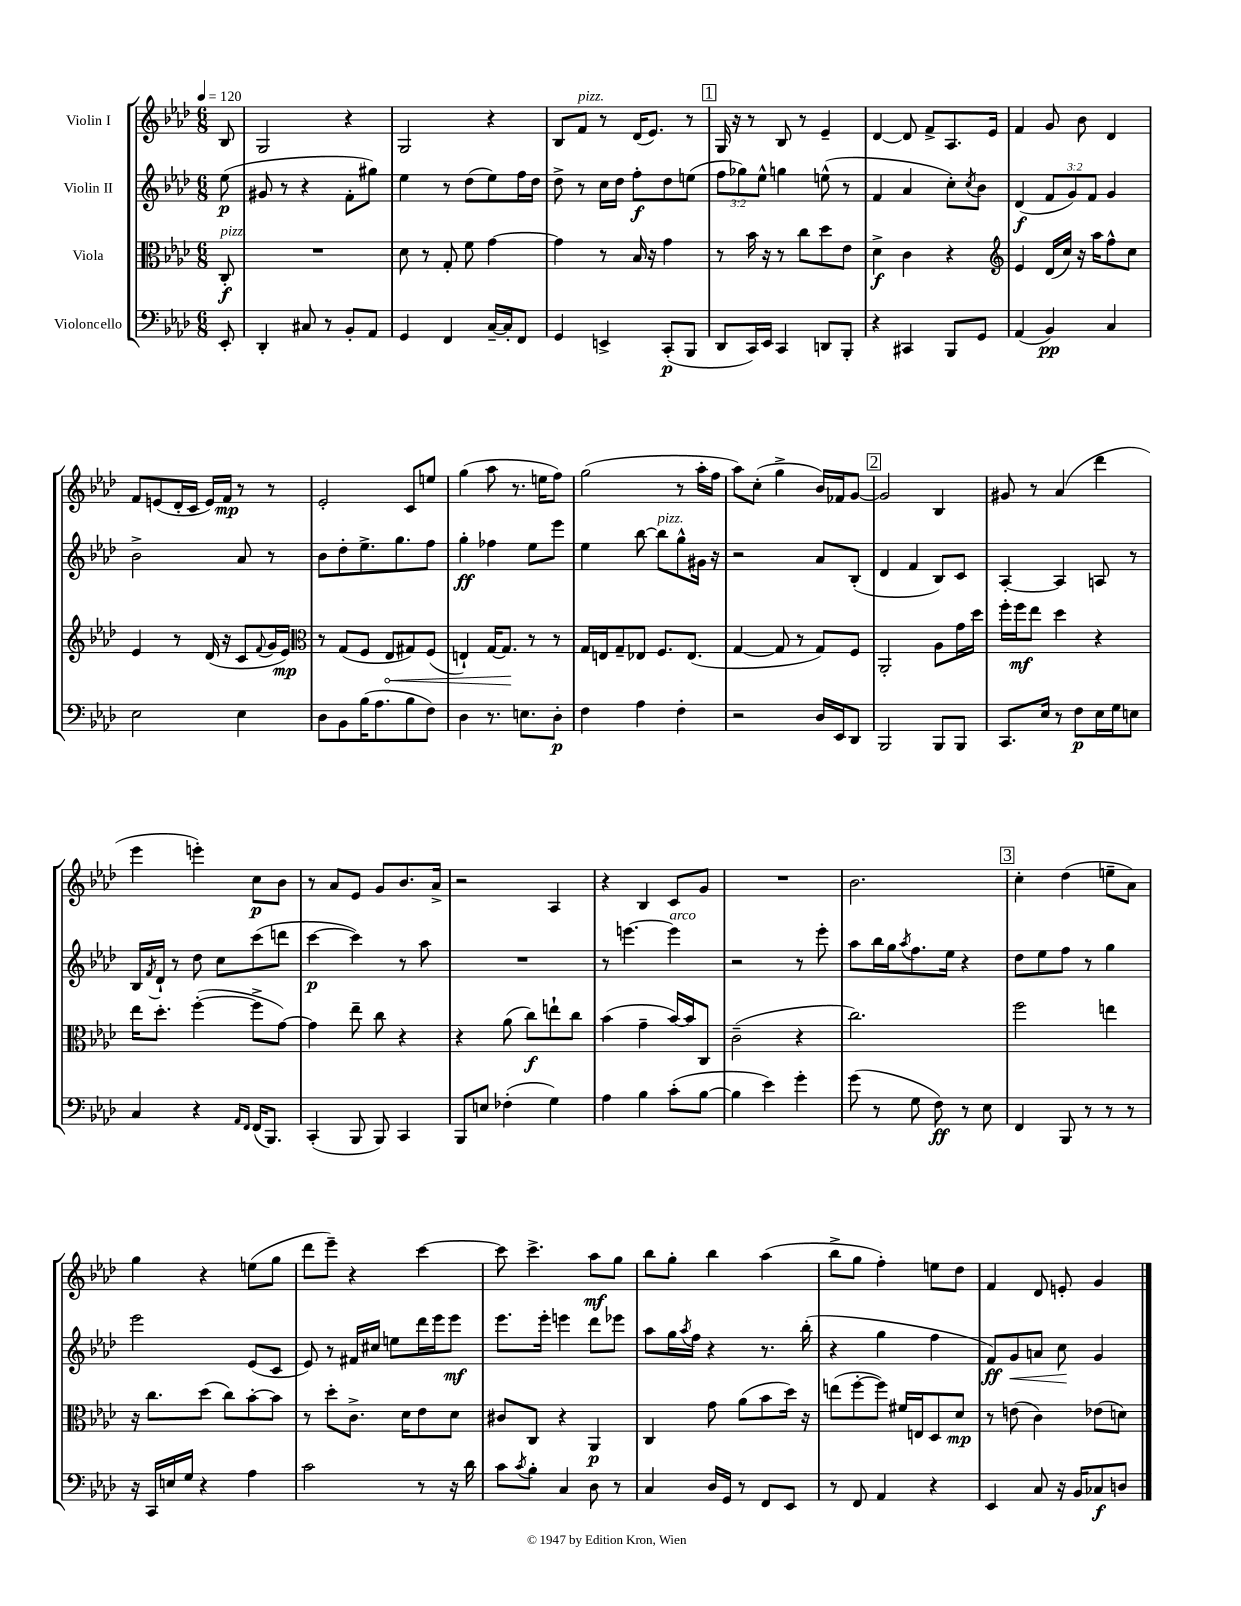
<<
\new StaffGroup <<
\new Staff = "s0" \with { instrumentName = "Violin I" } {
    \clef treble \key aes \major \numericTimeSignature \time 6/8 \partial 8 \tempo 4 = 120
    bes8 |
    g2 r4 |
    g2 r4 |
    bes8 f'8^\markup { \italic "pizz." } r8 des'16( ees'8.) r8 |
    \mark \markup { \box "1" } g16 r16 r8 bes8 r8 ees'4-- |
    des'4~ des'8 f'8-> aes8. ees'16 |
    f'4 g'8 bes'8 des'4 |
    f'8 e'8( des'16-. c'16 e'16) f'16\mp r8 r8 |
    ees'2-. c'8 e''8 |
    g''4( aes''8 r8. e''16 f''8) |
    g''2( r8 aes''16-. f''16 |
    aes''8) c''8-.( g''4-> bes'16) fes'16 g'8~ |
    \mark \markup { \box "2" } g'2 bes4 |
    gis'8 r8 aes'4( des'''4 |
    ees'''4 e'''4-.) c''8\p bes'8 |
    r8 aes'8 ees'8 g'8 bes'8. aes'16-> |
    r2 aes4 |
    r4 bes4 c'8 g'8 |
    R2. |
    bes'2. |
    \mark \markup { \box "3" } c''4-. des''4( e''8-- aes'8) |
    g''4 r4 e''8( g''8 |
    des'''8 ees'''8--) r4 c'''4~ |
    c'''8 c'''4.-> aes''8\mf g''8 |
    bes''8 g''8-. bes''4 aes''4( |
    bes''8-> g''8 f''4-.) e''8 des''8 |
    f'4 des'8 e'8-. g'4 \bar "|." |
}
\new Staff = "s1" \with { instrumentName = "Violin II" } {
    \clef treble \key aes \major \numericTimeSignature \time 6/8 \override Staff.TupletNumber.text = #tuplet-number::calc-fraction-text \partial 8
    ees''8\p( |
    gis'8 r8 r4 f'8-. gis''8) |
    ees''4 r8 des''8( ees''8) f''16 des''16 |
    des''8-> r8 c''16 des''16 f''8-.\f des''8 e''8( |
    \mark \markup { \box "1" } \tuplet 3/2 { f''8 ges''8) ees''8-^ } g''4 e''8-^( r8 |
    f'4 aes'4 c''8-.) \acciaccatura { c''8 } bes'8 |
    des'4\f( \tuplet 3/2 { f'8 g'8) f'8 } g'4 |
    bes'2-> aes'8 r8 |
    bes'8 des''8-. ees''8.-> g''8. f''8 |
    g''4-.\ff fes''4 ees''8 ees'''8 |
    ees''4 bes''8~ bes''8^\markup { \italic "pizz." } g''8-^ gis'16 r16 |
    r2 aes'8 bes8-.( |
    \mark \markup { \box "2" } des'4 f'4 bes8) c'8 |
    aes4~-. aes4 a8 r8 |
    bes16 \acciaccatura { f'8 } des'16-! r8 des''8 c''8 c'''8( d'''8 |
    c'''4~\p c'''4) r8 aes''8 |
    R2. |
    r8 e'''4.~ e'''4^\markup { \italic "arco" } |
    r2 r8 ees'''8-. |
    aes''8 bes''16 g''16 \acciaccatura { aes''8 } f''8. ees''16 r4 |
    \mark \markup { \box "3" } des''8 ees''8 f''8 r8 g''4 |
    ees'''2 ees'8( c'8 |
    ees'8) r8 fis'16 cis''16 e''8 des'''16 ees'''16 ees'''8\mf |
    ees'''8. ees'''16-. e'''4 des'''8 ees'''8 |
    aes''8 g''16 \acciaccatura { aes''8 } f''16 r4 r8. bes''16-.( |
    r4 g''4 f''4 |
    f'8\ff) g'8\< a'8 c''8\! g'4 \bar "|." |
}
\new Staff = "s2" \with { instrumentName = "Viola" } {
    \clef alto \key aes \major \numericTimeSignature \time 6/8 \partial 8
    c8-.\f^\markup { \italic "pizz." } |
    R2. |
    des'8 r8 g8-. f'8 g'4~ |
    g'4 r8 bes16 r16 g'4 |
    \mark \markup { \box "1" } r8 bes'16 r16 r8 c''8 des''8 ees'8 |
    des'4->\f c'4 r4 |
    \clef treble ees'4 des'16( c''16) r16 aes''16 f''8-^ c''8 |
    ees'4 r8 des'16( r16 c'8 \appoggiatura { f'8 } g'16 ees'16\mp) |
    \clef alto r8 g8( f8 \once \override Hairpin.circled-tip = ##t ees8\< gis8) f8( |
    e4-!) g16~ g8.\! r8 r8 |
    g16 e16 g8-- ees8 f8. ees8.( |
    g4~ g8 r8 g8) f8 |
    \mark \markup { \box "2" } aes,2-. aes8 g'16 des''16 |
    f''16-. f''16\mf ees''8 des''4 r4 |
    ees''16 des''8.-. f''4~-.( f''8-> g'8~) |
    g'4 ees''8-- c''8 r4 |
    r4 aes'8( c''8\f) e''8-! c''8 |
    bes'4( g'4-- bes'16~) bes'16 c8 |
    c'2--( r4 |
    c''2.) |
    \mark \markup { \box "3" } f''2 e''4 |
    r16 c''8. des''8( c''8) bes'8~-. bes'8 |
    r8 des''8-. c'8.-> des'16 ees'8 des'8 |
    cis'8 c8 r4 aes,4\p |
    c4 g'8 aes'8( bes'8 des''16) r16 |
    e''8( f''8~-. f''8) fis'16 e16 des8 des'8\mp |
    r8 e'8( c'4) ees'8( d'8) \bar "|." |
}
\new Staff = "s3" \with { instrumentName = "Violoncello" } {
    \clef bass \key aes \major \numericTimeSignature \time 6/8 \partial 8
    ees,8-. |
    des,4-. cis8 r8 bes,8-. aes,8 |
    g,4 f,4 c16~-- c16-. f,8 |
    g,4 e,4-> c,8-.\p( bes,,8 |
    \mark \markup { \box "1" } des,8 c,16) ees,16 c,4 d,8 bes,,8-. |
    r4 cis,4 bes,,8 g,8 |
    aes,4( bes,4\pp) c4 |
    ees2 ees4 |
    des8 bes,8 bes16( aes8. bes8 f8) |
    des4 r8. e8. des8-.\p |
    f4 aes4 f4-. |
    r2 des16 ees,16 des,8 |
    \mark \markup { \box "2" } bes,,2 bes,,8 bes,,8 |
    c,8. ees16 r8 f8\p ees16 g16 e8 |
    c4 r4 \grace { aes,16 f,16 } f,16( bes,,8.) |
    c,4-.( bes,,8 bes,,8) c,4 |
    bes,,8 e8 fes4-.( g4) |
    aes4 bes4 c'8-.( bes8~ |
    bes4 ees'4) g'4-. |
    g'8( r8 g8 f8\ff) r8 ees8 |
    \mark \markup { \box "3" } f,4 bes,,8 r8 r8 r8 |
    r16 c,16 e16 g16 r4 aes4 |
    c'2 r8 r16 des'16 |
    c'8 \acciaccatura { c'8 } bes8-. c4 des8 r8 |
    c4 des16 g,16 r8 f,8 ees,8 |
    r8 f,8 aes,4 r4 |
    ees,4 c8 r16 bes,16 ces8\f d8 \bar "|." |
}
>>
>>
\layout { \context { \Score \remove "Bar_number_engraver" } }
